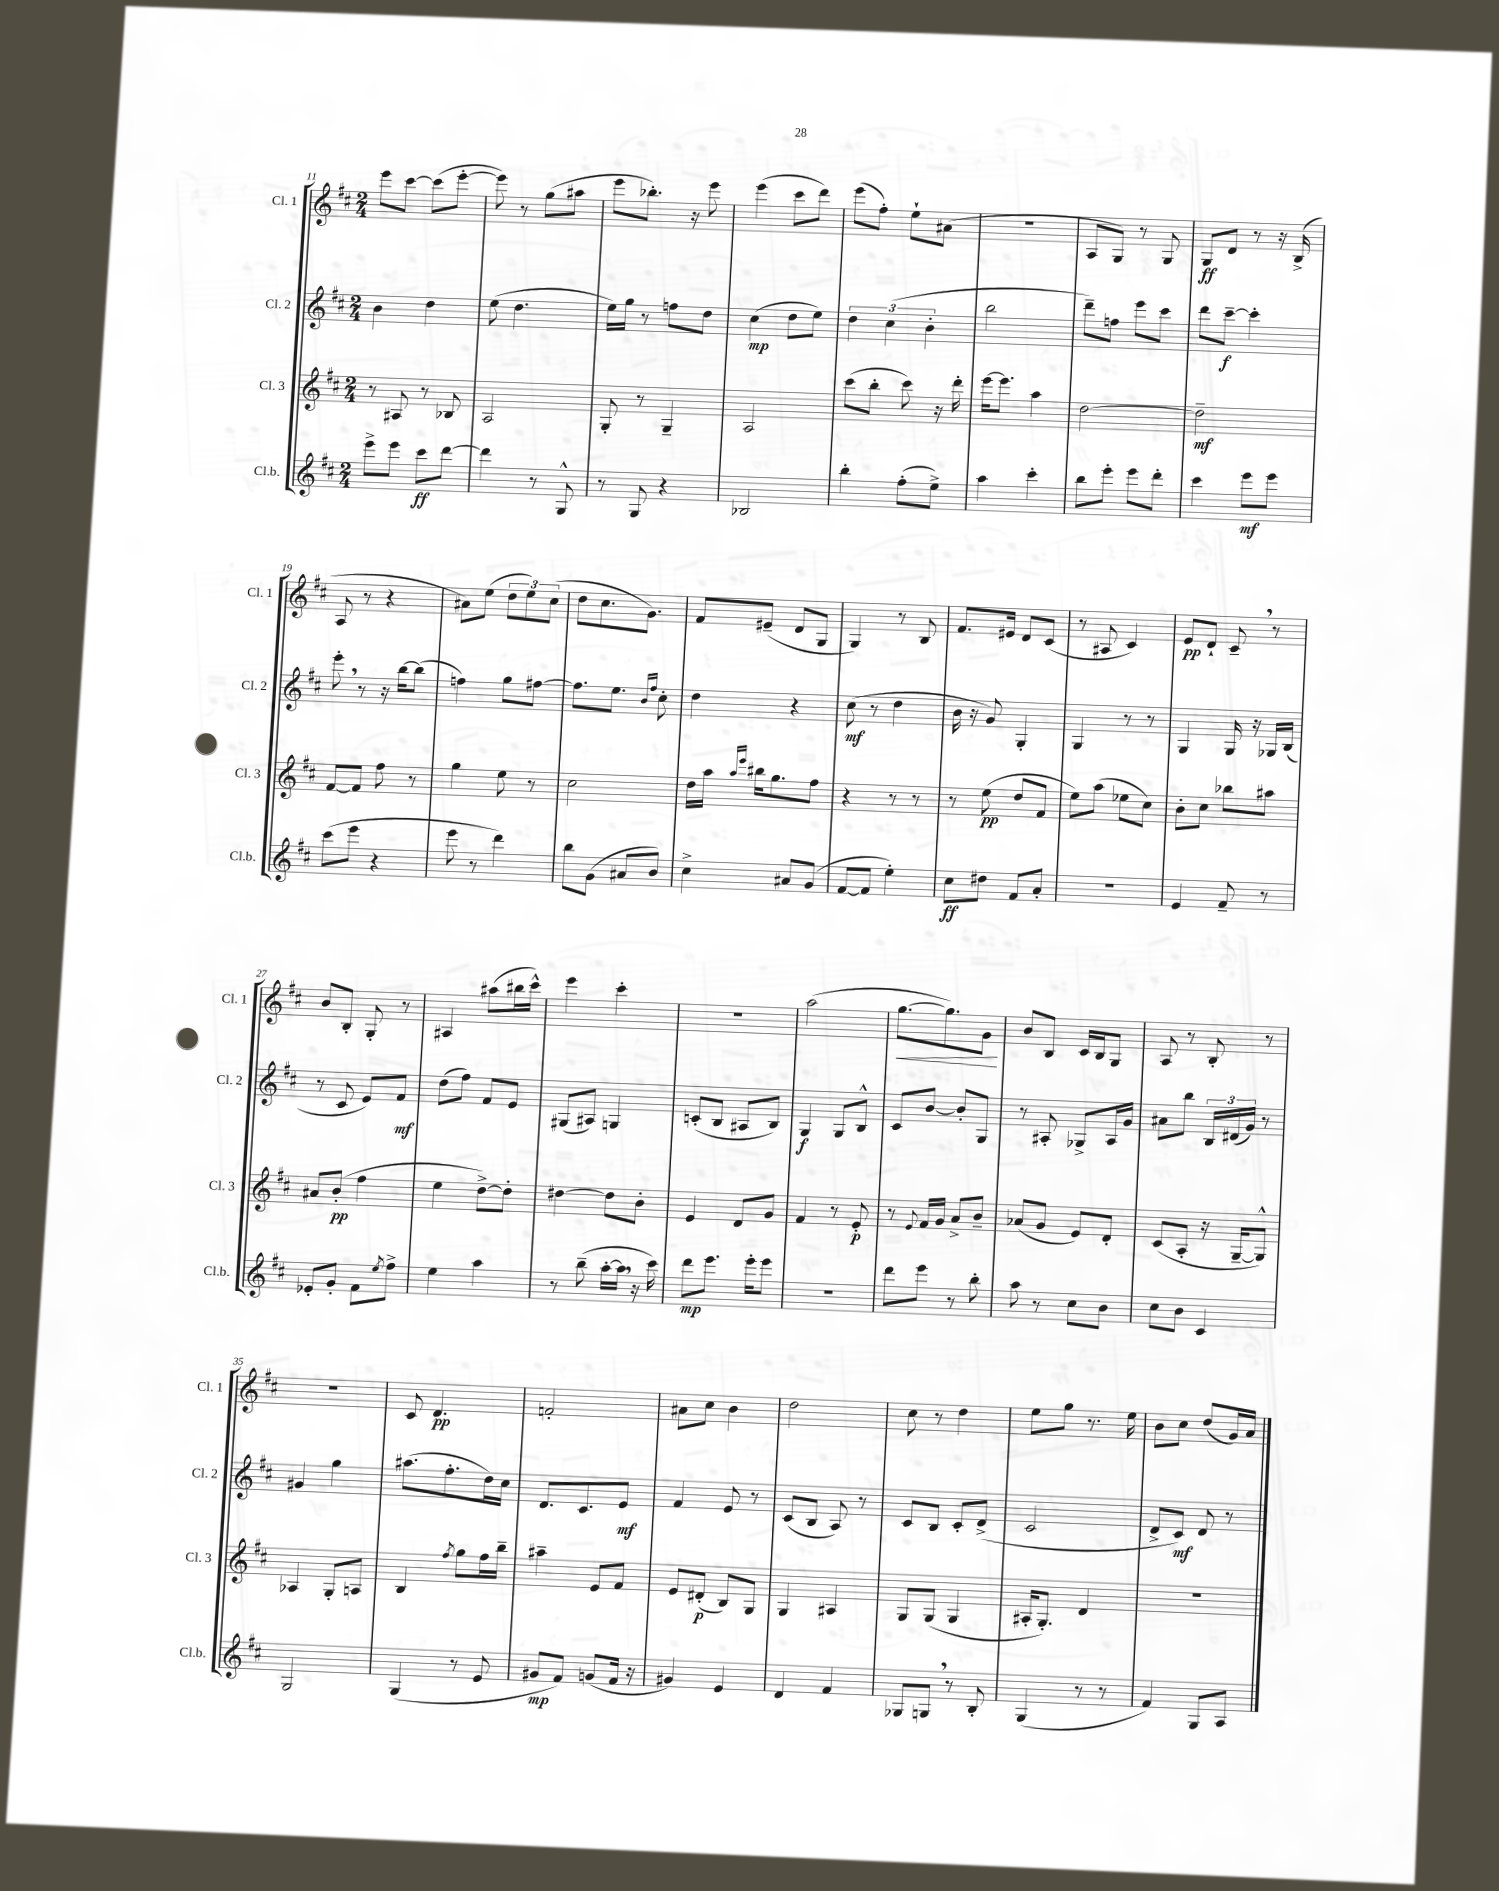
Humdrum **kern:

**kern	**dynam	**kern	**dynam	**kern	**dynam	**kern	**dynam
*part4	*part4	*part3	*part3	*part2	*part2	*part1	*part1
*staff4	*staff4	*staff3	*staff3	*staff2	*staff2	*staff1	*staff1
*I"Cl.b.	*	*I"Cl. 3	*	*I"Cl. 2	*	*I"Cl. 1	*
*I'Cl.b.	*	*I'Cl. 3	*	*I'Cl. 2	*	*I'Cl. 1	*
*clefG2	*	*clefG2	*	*clefG2	*	*clefG2	*
*k[f#c#]	*	*k[f#c#]	*	*k[f#c#]	*	*k[f#c#]	*
*M2/4	*	*M2/4	*	*M2/4	*	*M2/4	*
=11	=11	=11	=11	=11	=11	=11	=11
8eee^\L	.	8r	.	4b\	.	8eee\L	.
8eee\J	.	8A#X/	.	.	.	[8ccc#\J	.
8ccc#\L	ff	8r	.	4dd\	.	(8ccc#\L]	.
[8ddd\J	.	8B-X/	.	.	.	[8eee'\J	.
=12	=12	=12	=12	=12	=12	=12	=12
4ddd\]	.	2A/	.	(8ee\	.	8eee\])	.
.	.	.	.	4.dd\	.	8r	.
8r	.	.	.	.	.	(8gg\L	.
8G^^/	.	.	.	.	.	8aa#X\J	.
=13	=13	=13	=13	=13	=13	=13	=13
8r	.	8G'/	.	16ee\LL)	.	8eee\L	.
.	.	.	.	16gg\JJ	.	.	.
8G/	.	8r	.	8r	.	8.bb-X'\J)	.
4r	.	4G~/	.	8ffn\L	.	.	.
.	.	.	.	.	.	16r	.
.	.	.	.	8dd\J	.	8eee\	.
=14	=14	=14	=14	=14	=14	=14	=14
2B-X/	.	2A/	.	(4cc#\	mp	(4eee\	.
.	.	.	.	8dd\L	.	8ccc#\L	.
.	.	.	.	8ee\J)	.	8ddd\J)	.
=15	=15	=15	=15	=15	=15	=15	=15
4bb'\	.	(8ccc#\L	.	6dd\	.	(8eee\L	.
.	.	8bb'\J	.	.	.	8ff#'\J)	.
.	.	.	.	(6cc#\	.	.	.
(8ff#'\L	.	8ccc#\)	.	.	.	8ee`\L	.
.	.	.	.	6b'\	.	.	.
8ee^\J)	.	16r	.	.	.	(8a#X\J	.
.	.	16ddd'\	.	.	.	.	.
=16	=16	=16	=16	=16	=16	=16	=16
4aa\	.	[16eee\KL	.	2bb\	.	2r	.
.	.	8.eee\J]	.	.	.	.	.
4ccc#'\	.	4aa\	.	.	.	.	.
=17	=17	=17	=17	=17	=17	=17	=17
8bb\L	.	[2dd\	.	8ddd~\L)	.	8A/L	.
8eee'\J	.	.	.	8ffn\J	.	8G/J)	.
8eee\L	.	.	.	8eee\L	.	8r	.
8ddd'\J	.	.	.	8ccc#\J	.	8G/	.
=18	=18	=18	=18	=18	=18	=18	=18
4ccc#\	.	2dd~\]	mf	8ddd\L	.	8G/L	ff
.	.	.	.	[8ccc#~\J	f	8d/J	.
8eee\L	mf	.	.	4ccc#'\]	.	8r	.
8eee\J	.	.	.	.	.	16r	.
.	.	.	.	.	.	(16B^/	.
!!LO:LB:g=z
=19	=19	=19	=19	=19	=19	=19	=19
(8ccc#\L	.	[8f#/L	.	8eee',\	.	8A/	.
8eee\J	.	8f#/J]	.	8r	.	8r	.
4r	.	8ff#\	.	16r	.	4r	.
.	.	.	.	[16bb\KL	.	.	.
.	.	8r	.	(8bb\J]	.	.	.
=20	=20	=20	=20	=20	=20	=20	=20
8eee\	.	4gg\	.	4ffn\)	.	8a#X\L)	.
8r	.	.	.	.	.	(8ee\J	.
4ddd\)	.	8ee\	.	8gg\L	.	12dd\L	.
.	.	.	.	.	.	12ee\)	.
.	.	8r	.	[8ff#X\J	.	.	.
.	.	.	.	.	.	(12cc#\J	.
=21	=21	=21	=21	=21	=21	=21	=21
8bb\L	.	2cc#\	.	8.ff#\L]	.	8dd\L	.
(8g\J	.	.	.	.	.	8.cc#\	.
.	.	.	.	8.ee\J	.	.	.
8a#X/L	.	.	.	.	.	.	.
.	.	.	.	.	.	8.g\J)	.
.	.	.	.	16qqb/LL	.	.	.
.	.	.	.	16qqff#/JJ	.	.	.
8b/J)	.	.	.	8cc#'\	.	.	.
=22	=22	=22	=22	=22	=22	=22	=22
4cc#^\	.	16dd\LL	.	4dd\	.	8f#/L	.
.	.	16aa\JJ	.	.	.	.	.
.	.	16qqaa/LL	.	.	.	.	.
.	.	16qqeee/JJ	.	.	.	.	.
.	.	16bb#X\KL	.	.	.	(8e#X~/J	.
.	.	8.gg\	.	.	.	.	.
8a#X/L	.	.	.	4r	.	8d/L	.
(8g/J	.	8ff#\J	.	.	.	8G/J	.
=23	=23	=23	=23	=23	=23	=23	=23
[8f#/L	.	4r	.	(8cc#\	mf	4G/)	.
8f#/J]	.	.	.	8r	.	.	.
4ee'\)	.	8r	.	4dd\	.	8r	.
.	.	8r	.	.	.	8B/	.
=24	=24	=24	=24	=24	=24	=24	=24
8cc#\L	ff	8r	.	16b\	.	8.f#/L	.
.	.	.	.	16r	.	.	.
8dd#X\J	.	(8ee\	pp	8g/)	.	.	.
.	.	.	.	.	.	16e#X/Jk	.
8f#/L	.	8dd/L	.	4G'/	.	8d/L	.
8a'/J	.	8f#/J	.	.	.	(8c#/J	.
=25	=25	=25	=25	=25	=25	=25	=25
2r	.	8ee\L)	.	4G/	.	8r	.
.	.	(8aa\J	.	.	.	8A#X/	.
.	.	8ee-X\L	.	8r	.	4c#/)	.
.	.	8cc#\J)	.	8r	.	.	.
=26	=26	=26	=26	=26	=26	=26	=26
4e/	.	8b'\L	.	4G/	.	8e/L	pp
.	.	8cc#\J	.	.	.	8d`/J	.
8f#~/	.	8bb-X\L	.	16G/	.	8c#~,/	.
.	.	.	.	16r	.	.	.
8r	.	8aa#X\J	.	16G-X/LL	.	8r	.
.	.	.	.	(16B/JJ	.	.	.
!!LO:LB:g=z
=27	=27	=27	=27	=27	=27	=27	=27
8e-X'/L	.	8a#X/L	.	8r	.	8b/L	.
8g'/J	.	(8b'/J	pp	8c#/	.	8B'/J	.
8f#\L	.	4ff#\	.	8e/L)	.	8G'/	.
8qee/	.	.	.	.	.	.	.
8ff#^\J	.	.	.	8f#/J	mf	8r	.
=28	=28	=28	=28	=28	=28	=28	=28
4ee\	.	4ee\	.	(8dd\L	.	4A#X/	.
.	.	.	.	8ff#\J)	.	.	.
4aa\	.	[8dd^\L)	.	8f#/L	.	(8aa#X\L	.
.	.	8dd'\J]	.	8e/J	.	16bb#X\L	.
.	.	.	.	.	.	16ccc#^^\JJ)	.
=29	=29	=29	=29	=29	=29	=29	=29
8r	.	[4dd#X\	.	(8G#X/L	.	4eee\	.
(8bb~\	.	.	.	8A#X/J)	.	.	.
[16aa'\LL	.	8dd#\L]	.	4Gn/	.	4ccc#'\	.
16aa,\JJ]	.	.	.	.	.	.	.
16r	.	8b'\J	.	.	.	.	.
16ccc#\)	.	.	.	.	.	.	.
=30	=30	=30	=30	=30	=30	=30	=30
8ddd\L	mp	4e/	.	(8cn'/L	.	2r	.
8.eee\J	.	.	.	8B/J	.	.	.
.	.	8d/L	.	8A#X/L	.	.	.
16eee'\KL	.	.	.	.	.	.	.
8eee\J	.	8g/J	.	8B/J)	.	.	.
=31	=31	=31	=31	=31	=31	=31	=31
2r	.	4f#/	.	4G/	f	(2aa\	.
.	.	8r	.	8G/L	.	.	.
.	.	8e'/	p	8B^^/J	.	.	.
=32	=32	=32	=32	=32	=32	=32	=32
!	!	!	!	!	!	!	!LO:HP:b
8ddd\L	.	8r	.	8c#/L	.	[8.gg\L	<
.	.	8qqe/	.	.	.	.	.
8eee\J	.	16f#/LL	.	[8b/J	.	.	.
.	.	16g/JJ	.	.	.	8.gg\])	.
8r	.	8a^/L	.	8b'/L]	.	.	.
8bb'\	.	8b~/J	.	8G/J	.	8g\J	.
.	.	.	.	.	.	.	[
=33	=33	=33	=33	=33	=33	=33	=33
8aa\	.	(8a-X/L	.	8r	.	8b/L	.
8r	.	8g/J	.	8A#X'/	.	8B/J	.
8cc#\L	.	8e/L)	.	8G-X^/L	.	16c#/LL	.
.	.	.	.	.	.	16B/J	.
8b\J	.	8d'/J	.	16A#/L	.	8G/J	.
.	.	.	.	16g/JJ	.	.	.
=34	=34	=34	=34	=34	=34	=34	=34
8cc#\L	.	(8c#/L	.	8a#X\L	.	8A/	.
8b\J	.	8A'/J	.	8bb\J	.	8r	.
4c#/	.	16r	.	24B/LL	.	8B'/	.
.	.	.	.	(24d#X/	.	.	.
.	.	[16G~/KL	.	.	.	.	.
.	.	.	.	24g/JJ)	.	.	.
.	.	8G^^/J])	.	8r	.	8r	.
!!LO:LB:g=z
=35	=35	=35	=35	=35	=35	=35	=35
2G/	.	4A-X/	.	4g#X/	.	2r	.
.	.	8G'/L	.	4gg\	.	.	.
.	.	8An/J	.	.	.	.	.
=36	=36	=36	=36	=36	=36	=36	=36
(4G/	.	4B/	.	(8.aa#X\L	.	8c#/	.
.	.	.	.	.	.	4.d/	pp
.	.	.	.	8.ff#'\	.	.	.
.	.	8qff#/	.	.	.	.	.
8r	.	8gg\L	.	.	.	.	.
8e/	.	16ff#\L	.	16dd\L)	.	.	.
.	.	16bb~\JJ	.	16cc#\JJ	.	.	.
=37	=37	=37	=37	=37	=37	=37	=37
8g#X/L	mp	4aa#X~\	.	8.d/L	.	2fn'/	.
8f#/J)	.	.	.	.	.	.	.
.	.	.	.	8.c#/	.	.	.
(8gn/L	.	8e/L	.	.	.	.	.
16f#/Jk	.	8f#/J	.	8e/J	mf	.	.
16r	.	.	.	.	.	.	.
=38	=38	=38	=38	=38	=38	=38	=38
4g#X/)	.	8e/L	.	4f#/	.	8a#X\L	.
.	.	(8d#X'/J	p	.	.	8cc#\J	.
4e/	.	8B/L)	.	8e/	.	4b\	.
.	.	8G/J	.	8r	.	.	.
=39	=39	=39	=39	=39	=39	=39	=39
4d/	.	4G/	.	(8c#/L	.	2dd\	.
.	.	.	.	8B/J	.	.	.
4f#/	.	4A#X/	.	8A/)	.	.	.
.	.	.	.	8r	.	.	.
=40	=40	=40	=40	=40	=40	=40	=40
8G-X/L	.	8G/L	.	8c#/L	.	8cc#\	.
8Gn,/J	.	(8G/J	.	8B/J	.	8r	.
8r	.	4G/	.	8c#'/L	.	4dd\	.
8B'/	.	.	.	(8d^/J	.	.	.
=41	=41	=41	=41	=41	=41	=41	=41
(4G/	.	16A#X'/KL	.	2c#/	.	8ee\L	.
.	.	8.G'/J)	.	.	.	.	.
.	.	.	.	.	.	8gg\J	.
8r	.	4d/	.	.	.	8.r	.
8r	.	.	.	.	.	.	.
.	.	.	.	.	.	16ee\	.
=42	=42	=42	=42	=42	=42	=42	=42
4f#/)	.	2r	.	8d^/L	.	8b\L	.
.	.	.	.	8c#/J)	mf	8cc#\J	.
8G/L	.	.	.	8d/	.	(8dd/L	.
8A/J	.	.	.	8r	.	16g/L)	.
.	.	.	.	.	.	16a/JJ	.
==	==	==	==	==	==	==	==
*-	*-	*-	*-	*-	*-	*-	*-
